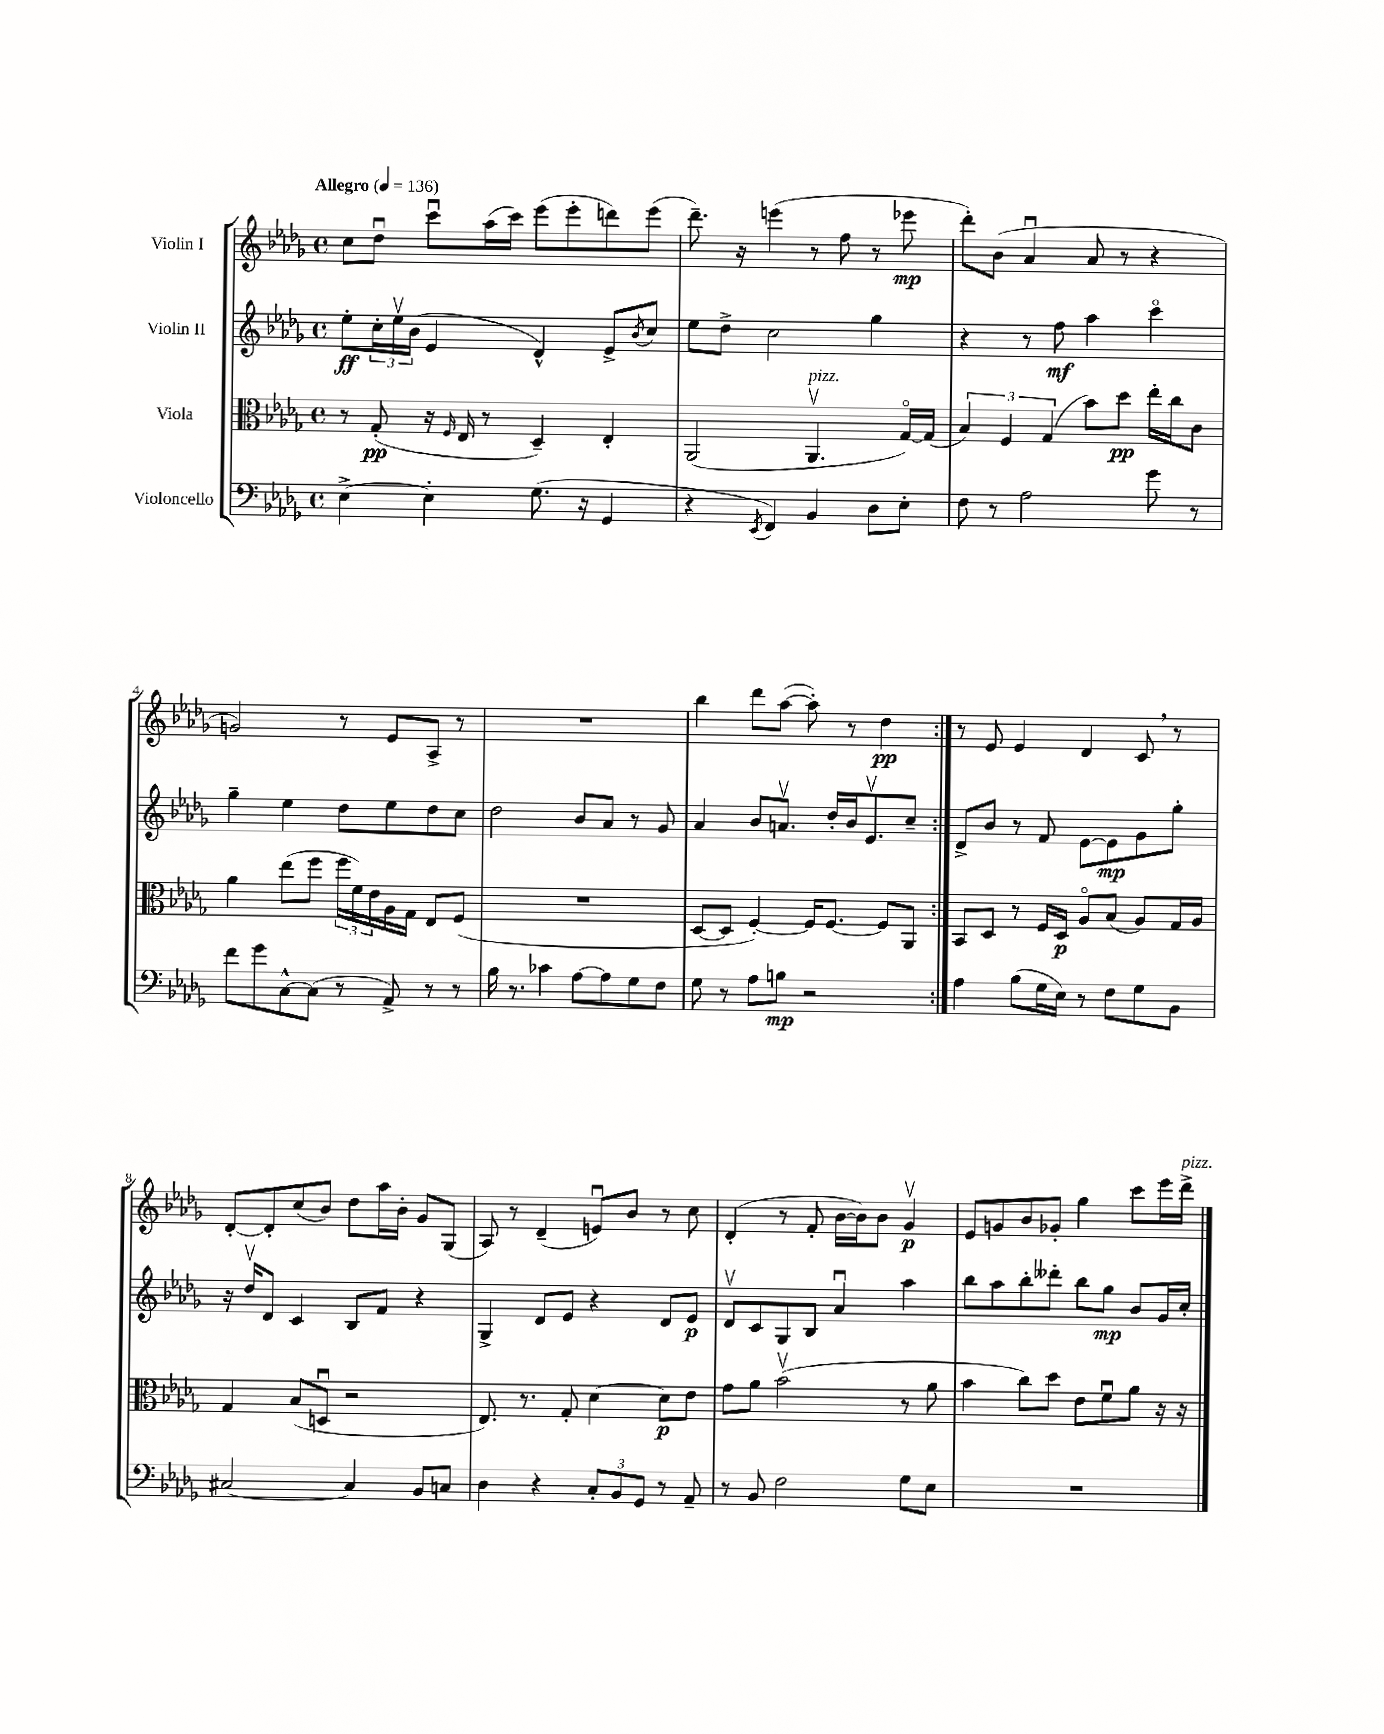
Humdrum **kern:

**kern	**dynam	**kern	**dynam	**kern	**dynam	**kern	**dynam
*part4	*part4	*part3	*part3	*part2	*part2	*part1	*part1
*staff4	*staff4	*staff3	*staff3	*staff2	*staff2	*staff1	*staff1
*I"Violoncello	*	*I"Viola	*	*I"Violin II	*	*I"Violin I	*
*clefF4	*	*clefC3	*	*clefG2	*	*clefG2	*
*k[b-e-a-d-g-]	*	*k[b-e-a-d-g-]	*	*k[b-e-a-d-g-]	*	*k[b-e-a-d-g-]	*
*M4/4	*	*M4/4	*	*M4/4	*	*M4/4	*
*met(c)	*	*met(c)	*	*met(c)	*	*met(c)	*
*MM136	*	*MM136	*	*MM136	*	*MM136	*
=1	=1	=1	=1	=1	=1	=1	=1
!	!	!	!	!	!	!LO:TX:a:B:t=Allegro	!
[4E-^\	.	8r	.	8ee-'\L	ff	8cc\L	.
.	.	(8G-'/	pp	24cc'\L	.	8dd-u\J	.
.	.	.	.	24ee-v\	.	.	.
.	.	.	.	(24b-\JJ	.	.	.
4E-'\]	.	16r	.	4e-/	.	8cccu\L	.
.	.	16qqF/	.	.	.	.	.
.	.	16E-/	.	.	.	.	.
.	.	8r	.	.	.	(16aa-\L	.
.	.	.	.	.	.	16ccc\JJ)	.
(8.G-\	.	4D-~/)	.	4d-^^/)	.	(8eee-\L	.
.	.	.	.	.	.	8eee-'\	.
16r	.	.	.	.	.	.	.
4GG-/	.	4E-'/	.	8e-^/L	.	8dddn\)	.
.	.	.	.	8qb-/	.	.	.
.	.	.	.	8cc/J	.	(8eee-\J	.
=2	=2	=2	=2	=2	=2	=2	=2
4r	.	(2AA-/	.	8ee-\L	.	8.ddd-~\)	.
.	.	.	.	8dd-^\J	.	.	.
.	.	.	.	.	.	16r	.
8qEE-/	.	.	.	.	.	.	.
4FF/)	.	.	.	2cc\	.	(4eeen\	.
!	!	!LO:TX:a:i:t=pizz.	!	!	!	!	!
4BB-/	.	4.AA-v/	.	.	.	8r	.
.	.	.	.	.	.	8ff\	.
8D-\L	.	.	.	4gg-\	.	8r	.
8E-'\J	.	[16G-/LL)	.	.	.	8eee-X\	mp
.	.	(16G-/JJ]	.	.	.	.	.
=3	=3	=3	=3	=3	=3	=3	=3
8F\	.	6B-/)	.	4r	.	8ddd-'\L)	.
8r	.	.	.	.	.	(8b-\J	.
.	.	6F/	.	.	.	.	.
2A-\	.	.	.	8r	.	4a-u/	.
.	.	(6G-/	.	.	.	.	.
.	.	.	.	8ff\	mf	.	.
.	.	8b-\L)	.	4aa-\	.	8a-/	.
.	.	8dd-\J	pp	.	.	8r	.
8g-\	.	16ee-'\LL	.	4ccc\	.	4r	.
.	.	16cc\J	.	.	.	.	.
8r	.	8c\J	.	.	.	.	.
!!LO:LB:g=z
=4	=4	=4	=4	=4	=4	=4	=4
8f\L	.	4a-\	.	4gg-~\	.	2gn/)	.
8g-\	.	.	.	.	.	.	.
[8C^^\	.	(8ee-\L	.	4ee-\	.	.	.
(8C\J]	.	8ff\J	.	.	.	.	.
8r	.	24ff\LL	.	8dd-\L	.	8r	.
.	.	24f\)	.	.	.	.	.
.	.	24e-\	.	.	.	.	.
8AA-^/)	.	16A-\	.	8ee-\	.	8e-/L	.
.	.	16G-\JJ	.	.	.	.	.
8r	.	8E-/L	.	8dd-\	.	8A-^/J	.
8r	.	(8F/J	.	8cc\J	.	8r	.
=5	=5	=5	=5	=5	=5	=5	=5
16B-\	.	1r	.	2dd-\	.	1r	.
8.r	.	.	.	.	.	.	.
4c-X\	.	.	.	.	.	.	.
[8A-\L	.	.	.	8b-/L	.	.	.
8A-\]	.	.	.	8a-/J	.	.	.
8G-\	.	.	.	8r	.	.	.
8F\J	.	.	.	8g-/	.	.	.
=6	=6	=6	=6	=6	=6	=6	=6
8G-\	.	[8D-/L	.	4a-/	.	4bb-\	.
8r	.	8D-/J]	.	.	.	.	.
8A-\L	.	[4F'/)	.	8b-/L	.	8ddd-\L	.
8Bn\J	mp	.	.	8.anv/J	.	([8aa-\J	.
2r	.	16F/KL]	.	.	.	8aa-'\])	.
.	.	[8.F/J	.	16dd-'/LL	.	.	.
.	.	.	.	16b-/J	.	8r	.
.	.	.	.	8.e-v/	.	.	.
.	.	8F/L]	.	.	.	4dd-\	pp
.	.	8AA-/J	.	8cc~/J	.	.	.
=7:|!	=7:|!	=7:|!	=7:|!	=7:|!	=7:|!	=7:|!	=7:|!
4A-\	.	8BB-/L	.	8d-^/L	.	8r	.
.	.	8D-/J	.	8b-/J	.	8e-/	.
(8B-\L	.	8r	.	8r	.	4e-/	.
16G-\L	.	16F/LL	.	8f/	.	.	.
16E-\JJ)	.	16D-/JJ	p	.	.	.	.
8r	.	8A-/L	.	[8e-\L	.	4d-/	.
8F\L	.	(8B-/J	.	8e-\]	mp	.	.
8G-\	.	8A-/L)	.	8g-\	.	8c,/	.
8BB-\J	.	16G-/L	.	8gg-'\J	.	8r	.
.	.	16A-/JJ	.	.	.	.	.
!!LO:LB:g=z
=8	=8	=8	=8	=8	=8	=8	=8
[2C#X/	.	4G-/	.	16r	.	[8d-'/L	.
.	.	.	.	16dd-v/KL	.	.	.
.	.	.	.	8d-/J	.	8d-'/]	.
.	.	(8B-/L	.	4c/	.	(8cc/	.
.	.	8Dnu/J	.	.	.	8b-/J)	.
4C#/]	.	2r	.	8B-/L	.	8dd-\L	.
.	.	.	.	8f/J	.	16aa-\L	.
.	.	.	.	.	.	16b-'\JJ	.
8BB-/L	.	.	.	4r	.	8g-/L	.
8Cn/J	.	.	.	.	.	(8G-/J	.
=9	=9	=9	=9	=9	=9	=9	=9
4D-\	.	8.E-/)	.	4G-^/	.	8A-/)	.
.	.	.	.	.	.	8r	.
.	.	8.r	.	.	.	.	.
4r	.	.	.	8d-/L	.	(4d-~/	.
.	.	8G-'/	.	8e-/J	.	.	.
12C'/L	.	[4d-\	.	4r	.	8enu/L)	.
12BB-/	.	.	.	.	.	.	.
.	.	.	.	.	.	8b-/J	.
12GG-/J	.	.	.	.	.	.	.
8r	.	8d-\L]	p	8d-/L	.	8r	.
8AA-~/	.	8e-\J	.	8e-/J	p	8cc\	.
=10	=10	=10	=10	=10	=10	=10	=10
8r	.	8g-\L	.	8d-v/L	.	(4d-'/	.
8BB-/	.	8a-\J	.	8c/	.	.	.
2F\	.	(2b-v\	.	8G-/	.	8r	.
.	.	.	.	8B-/J	.	8f'/	.
.	.	.	.	4a-u/	.	[16b-\LL	.
.	.	.	.	.	.	16b-\J])	.
.	.	.	.	.	.	8b-\J	.
8G-\L	.	8r	.	4aa-\	.	4g-v/	p
8E-\J	.	8a-\	.	.	.	.	.
=11	=11	=11	=11	=11	=11	=11	=11
1r	.	4b-\	.	8bb-\L	.	8e-/L	.
.	.	.	.	8aa-\	.	8gn/	.
.	.	8cc\L)	.	8bb-'\	.	8b-/	.
.	.	8dd-\J	.	8ddd--X'\J	.	8g-X'/J	.
.	.	8e-\L	.	8bb-\L	.	4gg-\	.
.	.	8fu\	.	8gg-\J	mp	.	.
.	.	8a-\J	.	8b-/L	.	8ccc\L	.
.	.	16r	.	16g-/L	.	16eee-\L	.
!	!	!	!	!	!	!LO:TX:a:i:t=pizz.	!
.	.	16r	.	16cc'/JJ	.	16ddd-^\JJ	.
==	==	==	==	==	==	==	==
*-	*-	*-	*-	*-	*-	*-	*-
